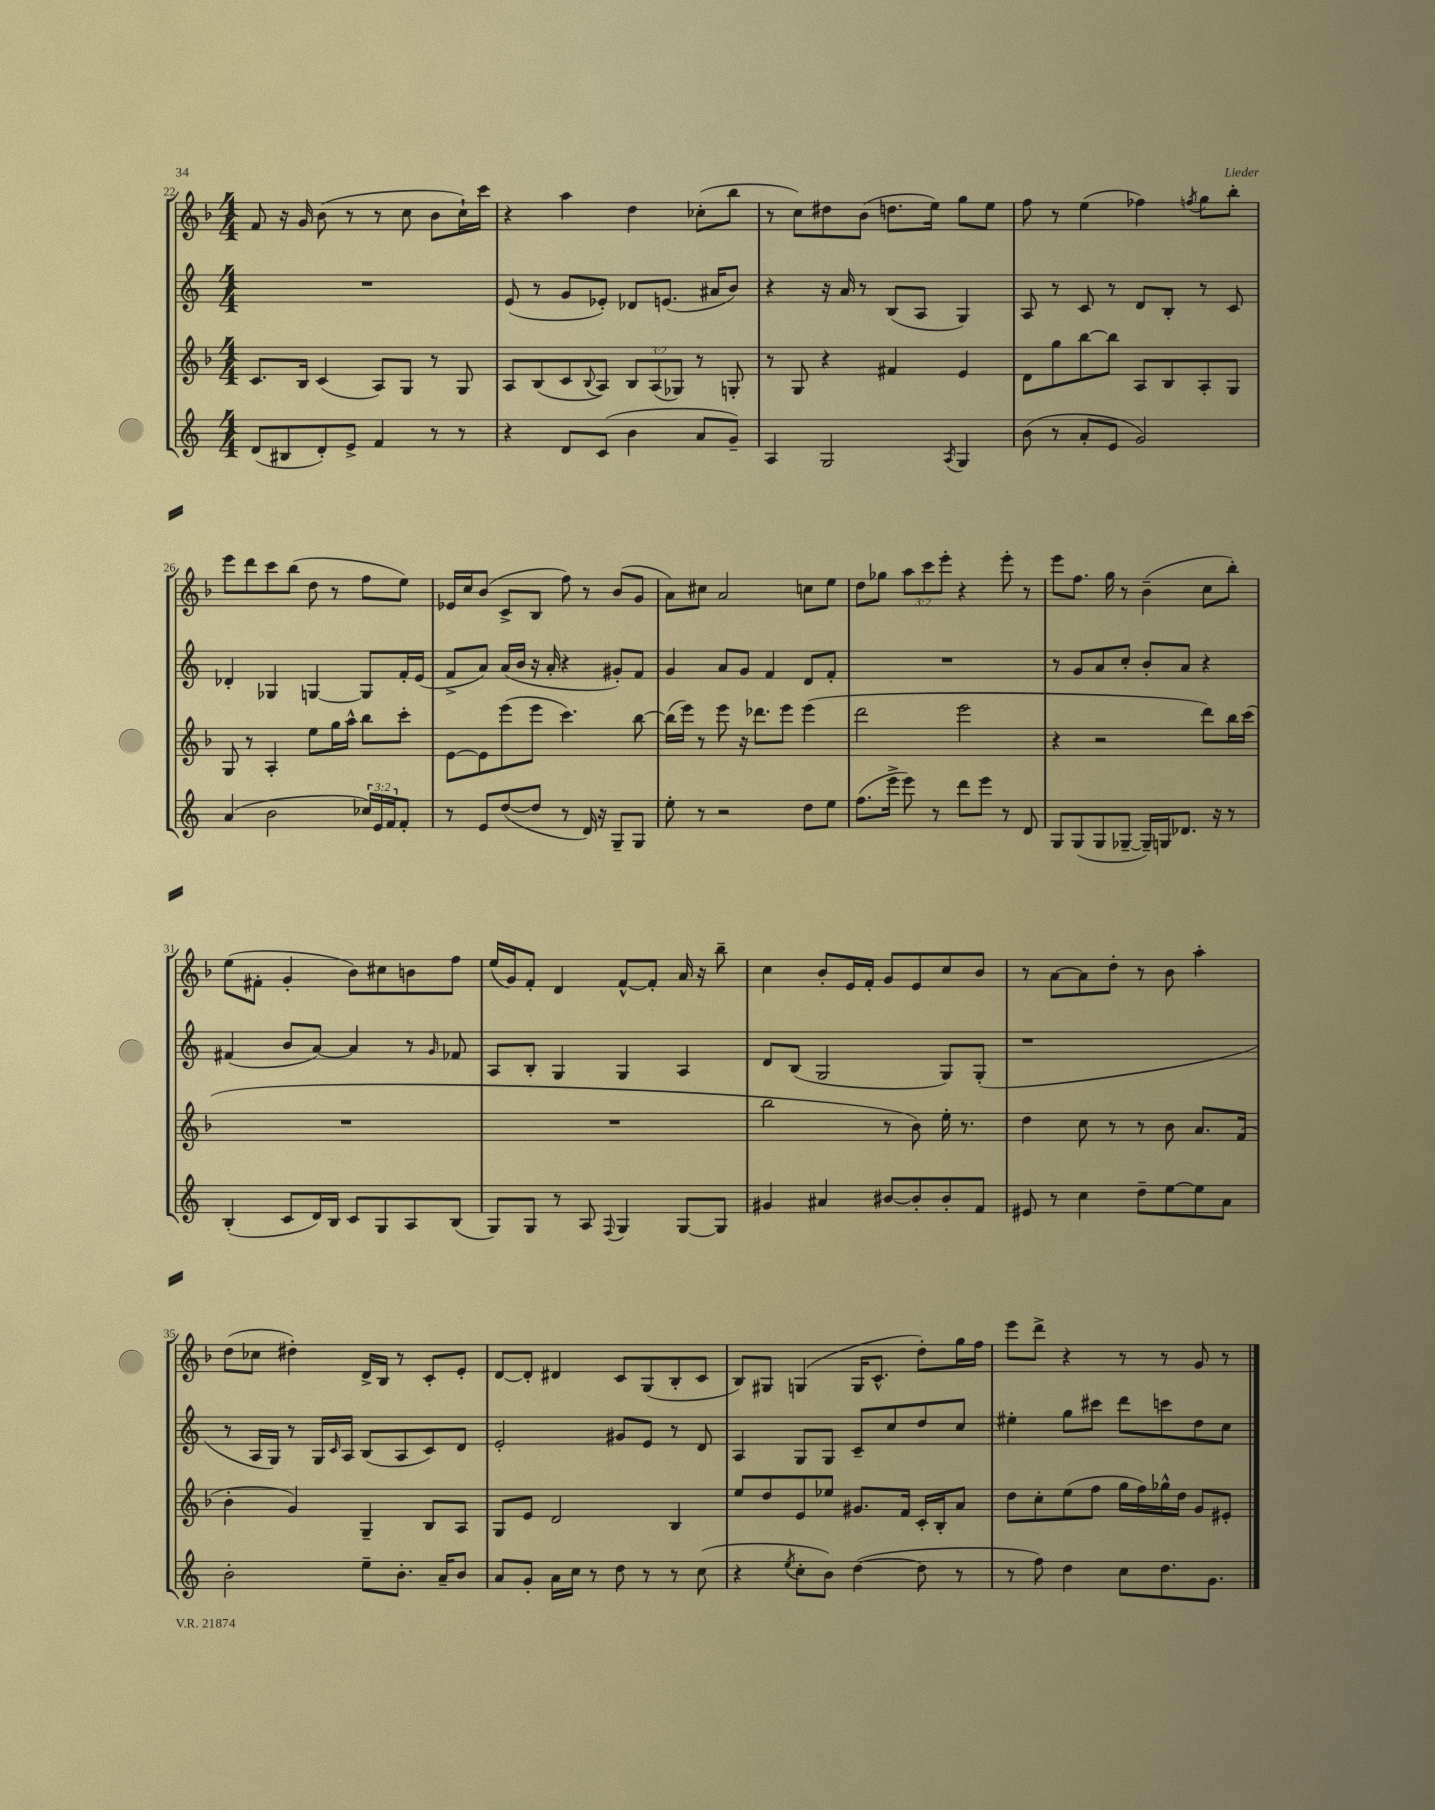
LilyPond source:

<<
\new StaffGroup <<
\new Staff = "s0" {
    \clef treble \key f \major \numericTimeSignature \time 4/4 \override Staff.TupletNumber.text = #tuplet-number::calc-fraction-text
    f'8 r16 g'16 bes'8( r8 r8 c''8 bes'8 c''16-!) c'''16 |
    r4 a''4 d''4 ces''8-.( bes''8 |
    r8 c''8) dis''8 bes'8( d''8. e''16) g''8 e''8 |
    f''8 r8 e''4( fes''4) \acciaccatura { f''8 } g''8 bes''8-. |
    e'''8 d'''8 c'''8 bes''8( d''8 r8 f''8 e''8) |
    ees'16 c''16 bes'8( c'8-> bes8 f''8) r8 bes'8( g'8 |
    a'8) cis''8 a'2 c''8 e''8 |
    d''8 ges''8 \tuplet 3/2 { a''8 c'''8 e'''8-. } r4 e'''8-. r8 |
    e'''8 f''8. g''16 r8 bes'4--( c''8 bes''8-.) |
    e''8( fis'8-. g'4-. bes'8) cis''8 b'8 f''8 |
    e''16( g'16) f'8-. d'4 f'8~-^ f'8-. a'16 r16 bes''8-- |
    c''4 bes'8-. e'16 f'16-. g'8 e'8 c''8 bes'8 |
    r8 a'8~ a'8 d''8-. r8 bes'8 a''4-. |
    d''8( ces''8 dis''4-.) d'16-> bes16 r8 c'8-. e'8-. |
    d'8~ d'8-. dis'4 c'8 g8( bes8-. c'8 |
    bes8) gis8 g4( g16 c'8.-^ d''8-.) g''16 f''16 |
    e'''8 d'''8-> r4 r8 r8 g'8 r8 \bar "|." |
}
\new Staff = "s1" {
    \clef treble \key c \major \numericTimeSignature \time 4/4
    R1 |
    e'8( r8 g'8 ees'8-.) des'8 e'8.( ais'16 b'8) |
    r4 r16 a'16 r8 b8( a8 g4) |
    a8 r8 c'8 r8 d'8 b8-. r8 c'8 |
    des'4-. ges4 g4~ g8 f'16-. e'16( |
    f'8-> a'8) a'16( b'16 r16 a'16-. r4 gis'8-.) f'8 |
    g'4 a'8 g'8 f'4 d'8 f'8-. |
    R1 |
    r8 g'8 a'8 c''8-. b'8-. a'8 r4 |
    fis'4( b'8 a'8~) a'4 r8 \grace { g'16 } fes'8 |
    a8 b8-. g4 g4 a4 |
    d'8 b8( g2 g8) g8-.( |
    r1 |
    r8 a16 g16) r8 g16 \grace { c'16 } a16 b8( a8 c'8) d'8 |
    e'2-. gis'8 e'8 r8 d'8 |
    a4 g8 g8 c'8-- c''8 d''8 c''8 |
    eis''4-. g''8 cis'''8 d'''8 c'''8 d''8 c''8 \bar "|." |
}
\new Staff = "s2" {
    \clef treble \key f \major \numericTimeSignature \time 4/4 \override Staff.TupletNumber.text = #tuplet-number::calc-fraction-text
    c'8. bes16 c'4( a8) g8 r8 g8 |
    a8 bes8( c'8 \appoggiatura { bes8 } a8) \tuplet 3/2 { bes8 a8( ges8) } r8 g8-. |
    r8 g8 r4 fis'4 e'4 |
    d'8 g''8 bes''8~ bes''8 a8 bes8 a8-. g8 |
    g8 r8 a4-. e''8 g''16 a''16-^ bes''8 c'''8-. |
    e'8~ e'8 e'''8( e'''8 c'''4.) bes''8~ |
    bes''16( e'''16) r8 e'''8 r16 des'''8. e'''8 e'''4( |
    d'''2 e'''2 |
    r4 r2 d'''8) bes''16 c'''16( |
    R1 |
    R1 |
    bes''2 r8 bes'8) e''16-. r8. |
    d''4 c''8 r8 r8 bes'8 a'8. f'16( |
    bes'4-. g'4) g4-- bes8 a8 |
    g8 e'8 d'2 bes4 |
    e''8 d''8 e'8 ees''8 gis'8. f'16 c'16-. bes16-. a'8 |
    d''8 c''8-. e''8( f''8 g''16 f''16) ges''16-^ d''16 g'8 eis'8-. \bar "|." |
}
\new Staff = "s3" {
    \clef treble \key c \major \numericTimeSignature \time 4/4 \override Staff.TupletNumber.text = #tuplet-number::calc-fraction-text
    d'8( bis8 d'8-.) e'8-> f'4 r8 r8 |
    r4 d'8 c'8( b'4 a'8 g'8--) |
    a4 g2 \acciaccatura { a8 } g4 |
    b'8( r8 a'8-. e'8 g'2) |
    a'4( b'2 \tuplet 3/2 { ces''16) e'16 f'16 } f'8-. |
    r8 e'8 d''8~( d''8 r8 d'16) r16 g8-- g8 |
    e''8-. r8 r2 d''8 e''8 |
    f''8.( e'''16-> e'''8) r8 d'''8 e'''8 r8 d'8 |
    g8 g8( g8 ges8~-- ges16--) g16 des'8. r16 r8 |
    b4-.( c'8 d'16) b16 c'8 g8 a8 b8( |
    g8) g8 r8 a8 \appoggiatura { f8 } g4 g8~ g8 |
    gis'4 ais'4 bis'8~ bis'8-. bis'8-. f'8 |
    eis'8 r8 c''4 d''8-- e''8~ e''8 a'8 |
    b'2-. e''8-- b'8.-. a'16-- b'8 |
    a'8 g'8-. a'16 c''16 r8 d''8 r8 r8 c''8( |
    r4 \acciaccatura { e''8 } c''8-. b'8) d''4~( d''8 r8 |
    r8 f''8) d''4 c''8 d''8. g'8. \bar "|." |
}
>>
>>
\layout { \context { \Score currentBarNumber = #22 } }
